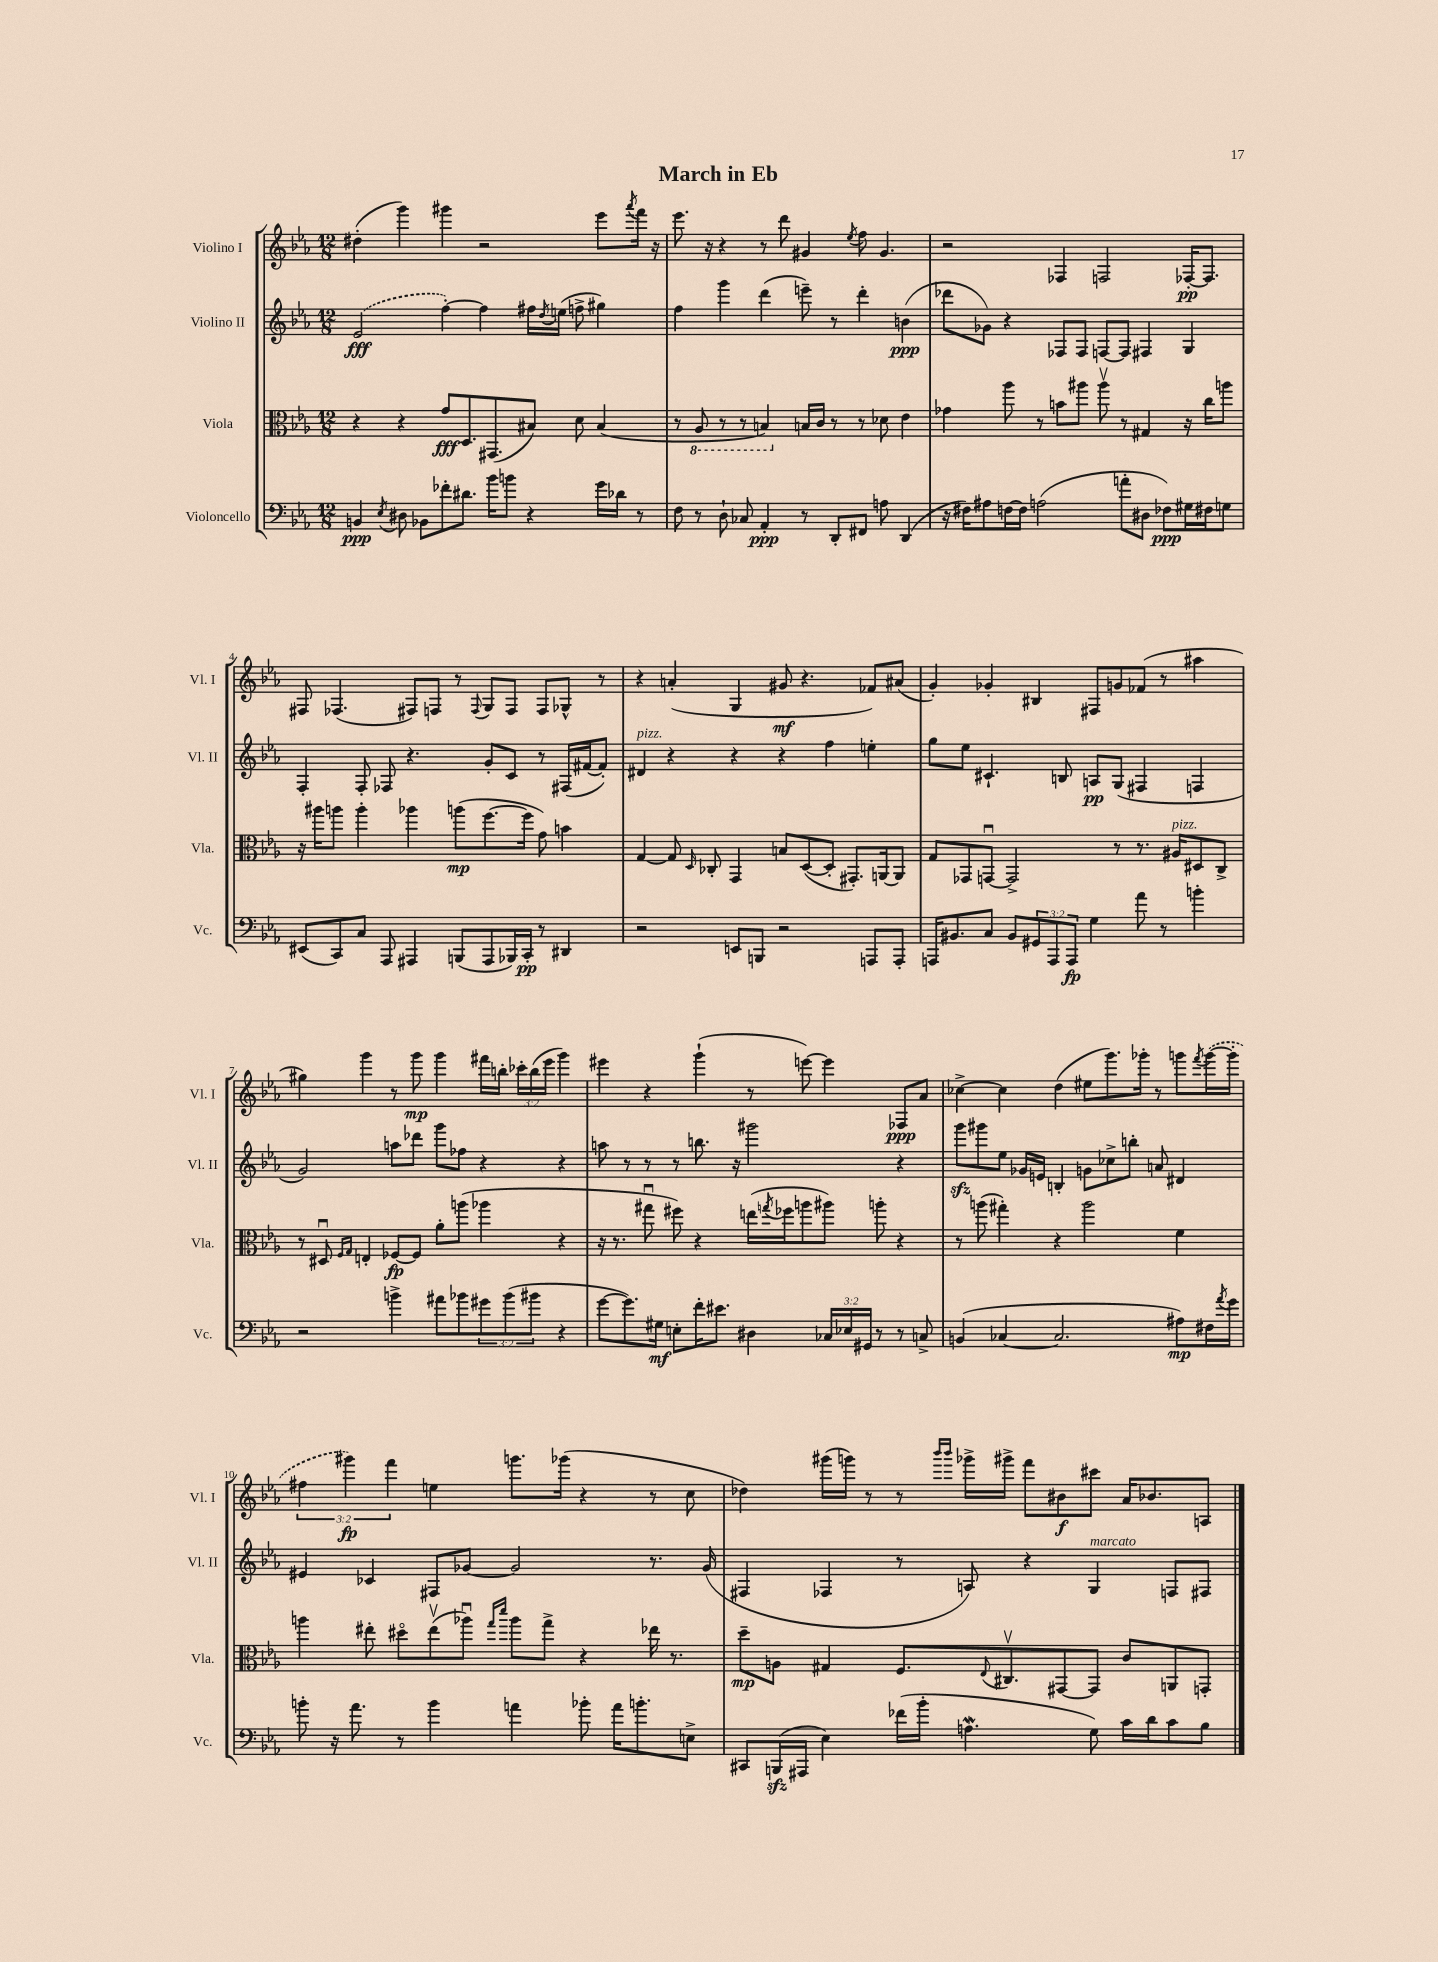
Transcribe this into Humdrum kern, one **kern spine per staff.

**kern	**kern	**kern	**kern
*staff4	*staff3	*staff2	*staff1
*clefF4	*clefC3	*clefG2	*clefG2
*k[b-e-a-]	*k[b-e-a-]	*k[b-e-a-]	*k[b-e-a-]
*M12/8	*M12/8	*M12/8	*M12/8
4BB	4r	(2e-	(4dd#'
8qE-	.	.	.
8D#	4r	.	4ggg)
8BB-	.	.	.
8f-'	8g	[4ff')	4ggg#
8.d#	8.D	.	.
.	.	4ff]	2r
16b-	(8.GG#	.	.
8b	.	.	.
4r	8B#)	16ff#	.
.	.	8qdd	.
.	.	(16ee	.
.	8d	8ff^	.
16g	(4B#	4gg#)	8eee-
16d-	.	.	.
.	.	.	8qaaa-
8r	.	.	16fff
.	.	.	16r
=	=	=	=
8F	8r	4ff	8.eee-
8r	8AA-	.	.
.	.	.	16r
8D`	8r	4ggg	4r
8C-	8r	.	.
4AA-'	4BB)	(4ddd	8r
.	.	.	8ddd
8r	16B	8eee~)	4g#
.	16c	.	.
8DD'	8r	8r	.
.	.	.	8qee-
8FF#	8r	4ddd'	8ff
8A	8d-	.	4.g#
(4DD	4e-	(4b	.
=	=	=	=
16r	4g-	8ddd-	2r
16F#)	.	.	.
8A#	.	8g-)	.
[16F	8aa-	4r	.
16F]	.	.	.
(2A	8r	.	.
.	8b	8F-	4F-
.	8aa#	8F-	.
.	8aa#v	[8F	2F
8a'	8r	8F]	.
8D#	4G#	4F#	.
8F-)	.	.	.
16G#	16r	4G	[16F-'
16F#	16cc	.	8.F-]
8G	8aa	.	.
=	=	=	=
(8EE#	16r	4F'	8F#
.	16aa#	.	.
8CC)	8aa	.	(4.F-
8C	4aa'	8F'	.
8AAA-	.	8F-	.
4AAA#	4aa-	4.r	8F#)
.	.	.	8F
(8BBB	(8aa	.	8r
.	.	.	8qqF
8AAA#	[8.ff	8g'	8G
16BBB-)	.	8c	8F
16CC'	16ff]	.	.
8r	8g)	8r	8F
4DD#	4b	(16F#	8G-^^
.	.	[16f#	.
.	.	8f#'])	8r
=	=	=	=
2r	[4G	4d#	4r
.	8G]	4r	(4a'
.	16qqD	.	.
.	8C-'	.	.
8EE	4GG	4r	4G
8BBB	.	.	.
2r	8B	4r	8g#
.	([8D	.	4.r
.	8D']	4ff	.
.	8.GG#')	.	.
8AAA	.	4ee'	8f-)
.	[16AA	.	.
8AAA'	8AA]	.	(8a#
=	=	=	=
16AAA	8G	8gg	4g')
8.BB#	.	.	.
.	8GG-	8ee-	.
8C	[8GGu	4.c#`	4g-'
8BB#	2GG^]	.	.
12GG#	.	.	4B#
12AAA	.	.	.
.	.	8B	.
12AAA	.	.	.
4G	.	8A	8F#
.	8r	(8G	8g
8a-	8.r	4F#	(8f-
8r	.	.	8r
.	16A#	.	.
4b'	8D#	4F	4aa#
.	8C^	.	.
=	=	=	=
2r	8r	2g)	4gg#)
.	8D#u	.	.
.	16qqF	.	.
.	16qqG	.	.
.	4E'	.	4ggg
4b^	[8F-	8aa	8r
.	8F-]	8ddd-	8ggg
8a#	8a-'	8ggg	4ggg
8b-	(8aa	8ff-	.
12g#	4aa-	4r	16fff#
.	.	.	16bb'
(12b-	.	.	.
.	.	.	24ccc-'
12b#	.	.	(24bb
.	.	.	24eee-
4r	4r	4r	4ggg)
=	=	=	=
[8g	16r	8aa	4eee#
.	8.r	.	.
8.g])	.	8r	.
.	8gg#u	8r	4r
16G#	.	.	.
8E'	8ff#)	8r	.
16f'	4r	8.bb	(4ggg`
8.e#	.	.	.
.	.	16r	.
4D#	(16ee	2ggg#	8r
.	8qgg	.	.
.	16ff-	.	.
.	8aa	.	[8eee)
24C-	8aa#)	.	4eee]
24E-	.	.	.
24GG#	.	.	.
8r	8aa'	.	.
8r	4r	4r	8F-
8C^	.	.	8a-
=	=	=	=
(4BB	8r	8ggg	[4cc-^
.	(8aa	8ggg#	.
[4C-	4gg#')	8ee-	4cc-]
.	.	16g-	.
.	.	16e	.
2.C-]	4r	4B'	(4dd
.	2aa	8g	8ee#
.	.	8cc-^	8.ggg)
.	.	8bb'	.
.	.	.	16ggg-'
.	.	8a	8r
8A#)	4f	4d#	8ggg
.	.	.	8qfff
16F#	.	.	([16ggg
8qa-	.	.	.
16g	.	.	16ggg']
=	=	=	=
8b'	4aa	4e#	6ff#
16r	.	.	.
.	.	.	6ggg#)
8.a-	.	.	.
.	8ee#'	4c-	.
.	.	.	6fff
8r	8dd#o	.	.
4b	(8ee#v	8F#	4ee
.	8aa-u)	[8g-	.
.	16qqgg	.	.
.	16qqddd	.	.
4a	8aa-	2g-]	8.ggg
.	8gg^	.	.
.	.	.	(16ggg-
8b-'	4r	.	4r
16a	.	.	.
8.b'	.	.	.
.	16ee-	8.r	8r
.	8.r	.	.
8E^	.	.	8cc
.	.	(16g-	.
=	=	=	=
8CC#	8dd~	4F#	4dd-)
(16BBB	8A	.	.
16AAA#	.	.	.
4E-)	4G#	4F-	(16ggg#
.	.	.	16ggg)
.	.	.	8r
(16f-	8.F	8r	8r
16b-'	.	.	.
.	.	.	16qqbbb-
.	.	.	16qqbbb-
4.A	.	8A)	16ggg-^
.	8qqE-	.	.
.	8.C#v	.	16ggg#^
.	.	4r	8fff
.	[8GG#	.	8b#
8G)	8GG#]	4G	8ccc#
16c	8c	.	16a-
16d	.	.	8.b-
8c	8AA	8F	.
8B-	8GG'	8F#	8A
==	==	==	==
*-	*-	*-	*-
